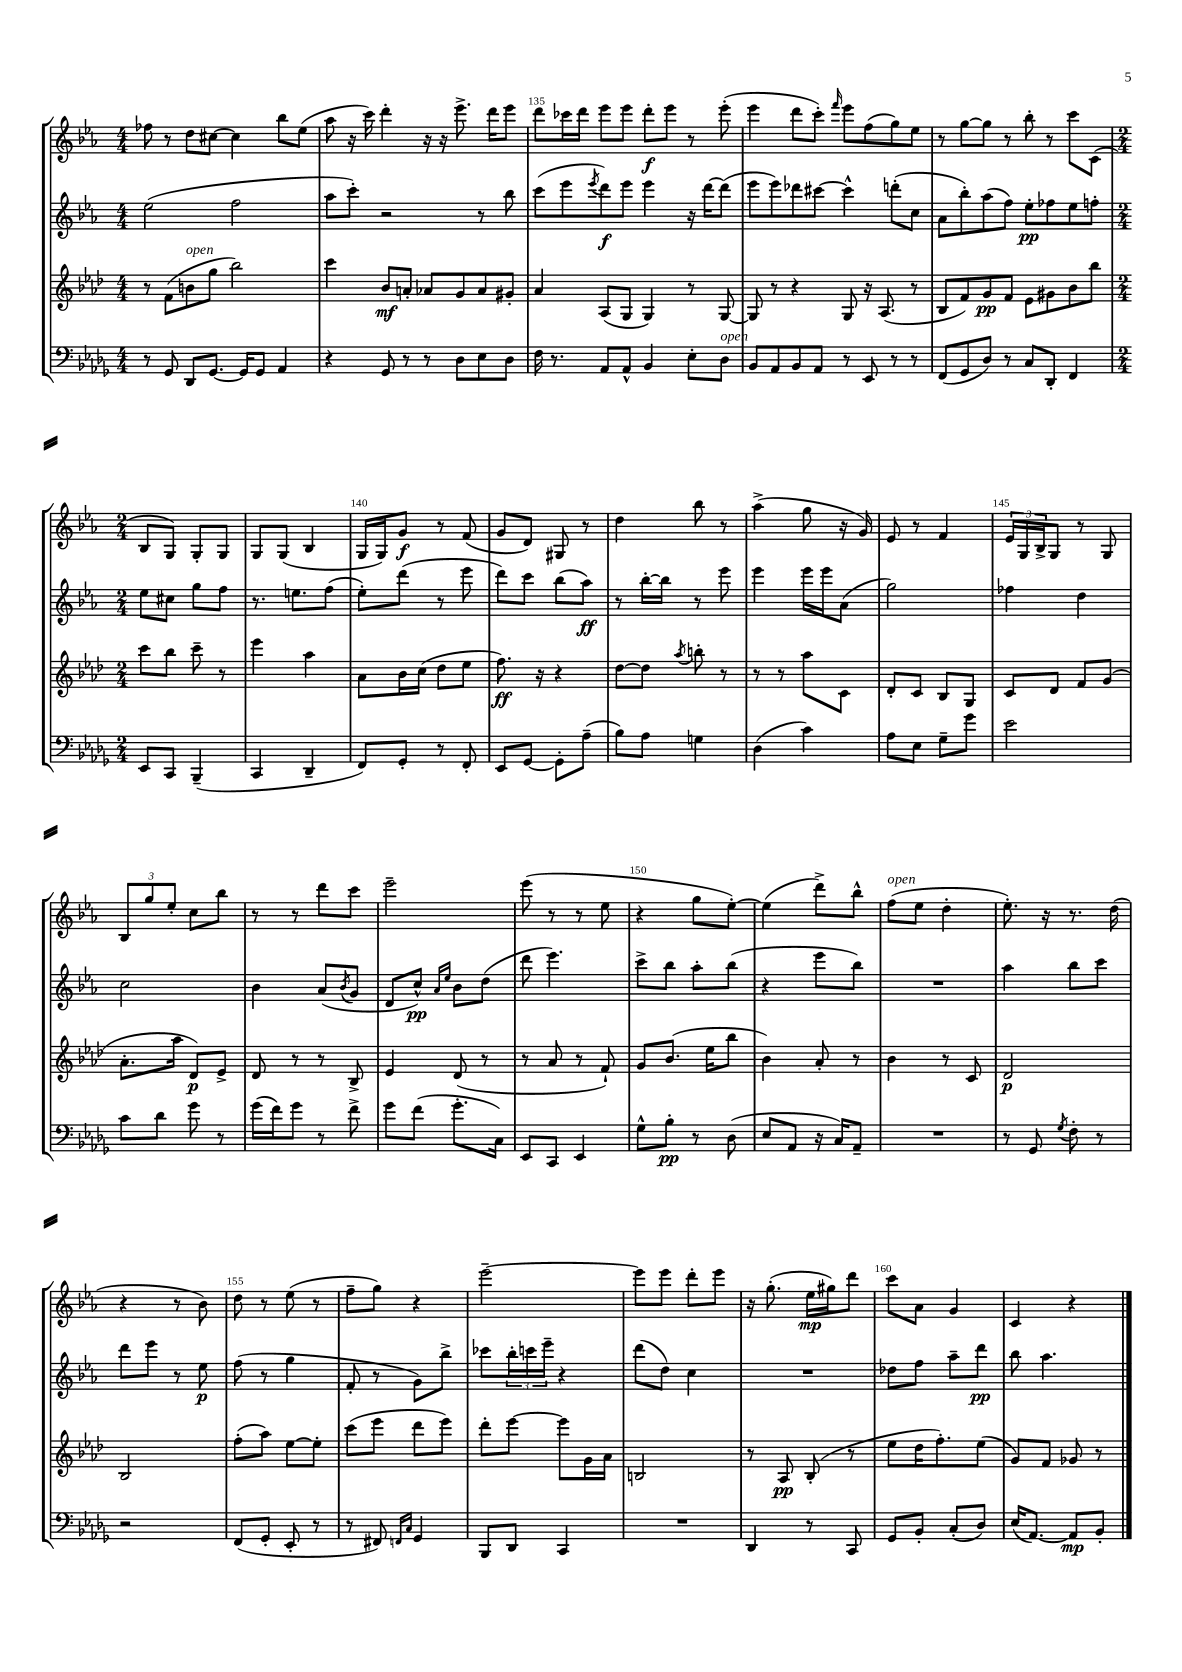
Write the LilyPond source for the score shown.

<<
\new StaffGroup <<
\new Staff = "s0" {
    \clef treble \key ees \major \numericTimeSignature \time 4/4
    fes''8 r8 d''8 cis''8~ cis''4 bes''8 ees''8( |
    aes''8 r16 c'''16) d'''4-. r16 r16 ees'''8.-> d'''16 ees'''8 |
    d'''8 ces'''16 d'''16 ees'''8 ees'''8 d'''8-.\f ees'''8 r8 ees'''8-.( |
    ees'''4 d'''8 c'''8-.) \grace { f'''16 } ees'''8 f''8( g''8) ees''8 |
    r8 g''8~ g''8 r8 bes''8-. r8 c'''8 c'8( |
    \numericTimeSignature \time 2/4 bes8 g8) g8-. g8 |
    g8 g8( bes4 |
    g16 g16) g'8\f r8 f'8( |
    g'8 d'8) gis8 r8 |
    d''4 bes''8 r8 |
    aes''4->( g''8 r16 g'16) |
    ees'8 r8 f'4 |
    \tuplet 3/2 { ees'16 g16 bes16-> } g8 r8 g8 |
    \tuplet 3/2 { bes8 g''8 ees''8-. } c''8 bes''8 |
    r8 r8 d'''8 c'''8 |
    ees'''2-- |
    ees'''8( r8 r8 ees''8 |
    r4 g''8 ees''8~-.) |
    ees''4( d'''8->) bes''8-^ |
    f''8^\markup { \italic "open" }( ees''8 d''4-. |
    ees''8.-.) r16 r8. d''16( |
    r4 r8 bes'8) |
    d''8 r8 ees''8( r8 |
    f''8-- g''8) r4 |
    ees'''2~-- |
    ees'''8 ees'''8 d'''8-. ees'''8 |
    r16 g''8.-.( ees''16\mp gis''16) d'''8 |
    c'''8 aes'8 g'4 |
    c'4 r4 \bar "|." |
}
\new Staff = "s1" {
    \clef treble \key ees \major \numericTimeSignature \time 4/4
    ees''2( f''2 |
    aes''8 c'''8-.) r2 r8 bes''8 |
    c'''8( ees'''8 \acciaccatura { ees'''8 } d'''8\f) ees'''8 ees'''4 r16 d'''16~ d'''8( |
    ees'''8 ees'''8) des'''8 cis'''8~ cis'''4-^ d'''8-.( c''8 |
    aes'8 bes''8-.) aes''8( f''8) ees''8-.\pp fes''8 ees''8 f''8-. |
    \numericTimeSignature \time 2/4 ees''8 cis''8 g''8 f''8 |
    r8. e''8. f''8( |
    ees''8-.) d'''8( r8 ees'''8 |
    d'''8) c'''8 bes''8( aes''8\ff) |
    r8 bes''16~-. bes''16 r8 ees'''8 |
    ees'''4 ees'''16 ees'''16 aes'8( |
    g''2) |
    fes''4 d''4 |
    c''2 |
    bes'4 aes'8( \acciaccatura { bes'8 } g'8 |
    d'8 c''8-^\pp) \grace { aes'16 ees''16 } bes'8 d''8( |
    d'''8 ees'''4.) |
    c'''8-> bes''8 aes''8-. bes''8( |
    r4 ees'''8 bes''8) |
    R2 |
    aes''4 bes''8 c'''8 |
    d'''8 ees'''8 r8 ees''8\p |
    f''8( r8 g''4 |
    f'8-. r8 g'8) bes''8-> |
    ces'''8 \tuplet 3/2 { bes''16-. c'''16 ees'''16-- } r4 |
    d'''8( d''8) c''4 |
    R2 |
    des''8 f''8 aes''8-- d'''8\pp |
    bes''8 aes''4. \bar "|." |
}
\new Staff = "s2" {
    \clef treble \key aes \major \numericTimeSignature \time 4/4
    r8 f'8( b'8^\markup { \italic "open" } g''8 bes''2) |
    c'''4 bes'8\mf a'8-. aes'8 g'8 aes'8 gis'8-. |
    aes'4 aes8( g8 g4) r8 g8~ |
    g8 r8 r4 g8 r16 aes8.( r8 |
    bes8 f'8) g'8\pp f'8 ees'8 gis'8 bes'8 bes''8 |
    \numericTimeSignature \time 2/4 c'''8 bes''8 c'''8-- r8 |
    ees'''4 aes''4 |
    aes'8 bes'16 c''16( des''8 ees''8 |
    f''8.\ff) r16 r4 |
    des''8~ des''8 \acciaccatura { aes''8 } b''8-. r8 |
    r8 r8 aes''8 c'8 |
    des'8-. c'8 bes8 g8 |
    c'8 des'8 f'8 g'8( |
    aes'8.-. aes''16 des'8\p) ees'8-> |
    des'8 r8 r8 bes8-> |
    ees'4 des'8( r8 |
    r8 aes'8 r8 f'8-!) |
    g'8 bes'8.( ees''16 bes''8 |
    bes'4) aes'8-. r8 |
    bes'4 r8 c'8 |
    des'2\p |
    bes2 |
    f''8-.( aes''8) ees''8~ ees''8-. |
    c'''8( ees'''8 des'''8 ees'''8) |
    des'''8-. ees'''8~ ees'''8 g'16 aes'16 |
    b2 |
    r8 aes8\pp bes8-.( r8 |
    ees''8 des''16 f''8.-.) ees''8( |
    g'8) f'8 ges'8 r8 \bar "|." |
}
\new Staff = "s3" {
    \clef bass \key des \major \numericTimeSignature \time 4/4
    r8 ges,8 des,8 ges,8.~ ges,16 ges,8 aes,4 |
    r4 ges,8 r8 r8 des8 ees8 des8 |
    f16 r8. aes,8 aes,8-^ bes,4 ees8-. des8^\markup { \italic "open" } |
    bes,8 aes,8 bes,8 aes,8 r8 ees,8 r8 r8 |
    f,8( ges,8 des8) r8 c8 des,8-. f,4 |
    \numericTimeSignature \time 2/4 ees,8 c,8 bes,,4--( |
    c,4 des,4-- |
    f,8) ges,8-. r8 f,8-. |
    ees,8 ges,8~ ges,8-. aes8--( |
    bes8) aes8 g4 |
    des4( c'4) |
    aes8 ees8 ges8-- ges'8 |
    ees'2 |
    c'8 des'8 ges'8 r8 |
    ges'16( f'16) ges'8 r8 f'8-> |
    ges'8 f'8( ges'8.-. c16) |
    ees,8 c,8 ees,4 |
    ges8-^ bes8-.\pp r8 des8( |
    ees8 aes,8 r16 c16) aes,8-- |
    R2 |
    r8 ges,8 \acciaccatura { ges8 } f8-. r8 |
    r2 |
    f,8( ges,8-. ees,8-. r8 |
    r8 fis,8) \grace { f,16 c16 } ges,4 |
    bes,,8 des,8 c,4 |
    R2 |
    des,4 r8 c,8 |
    ges,8 bes,8-. c8-.( des8) |
    ees16( aes,8.~) aes,8\mp bes,8-. \bar "|." |
}
>>
>>
\layout { \context { \Score currentBarNumber = #133 \override BarNumber.break-visibility = ##(#f #t #t) barNumberVisibility = #(every-nth-bar-number-visible 5) } }
